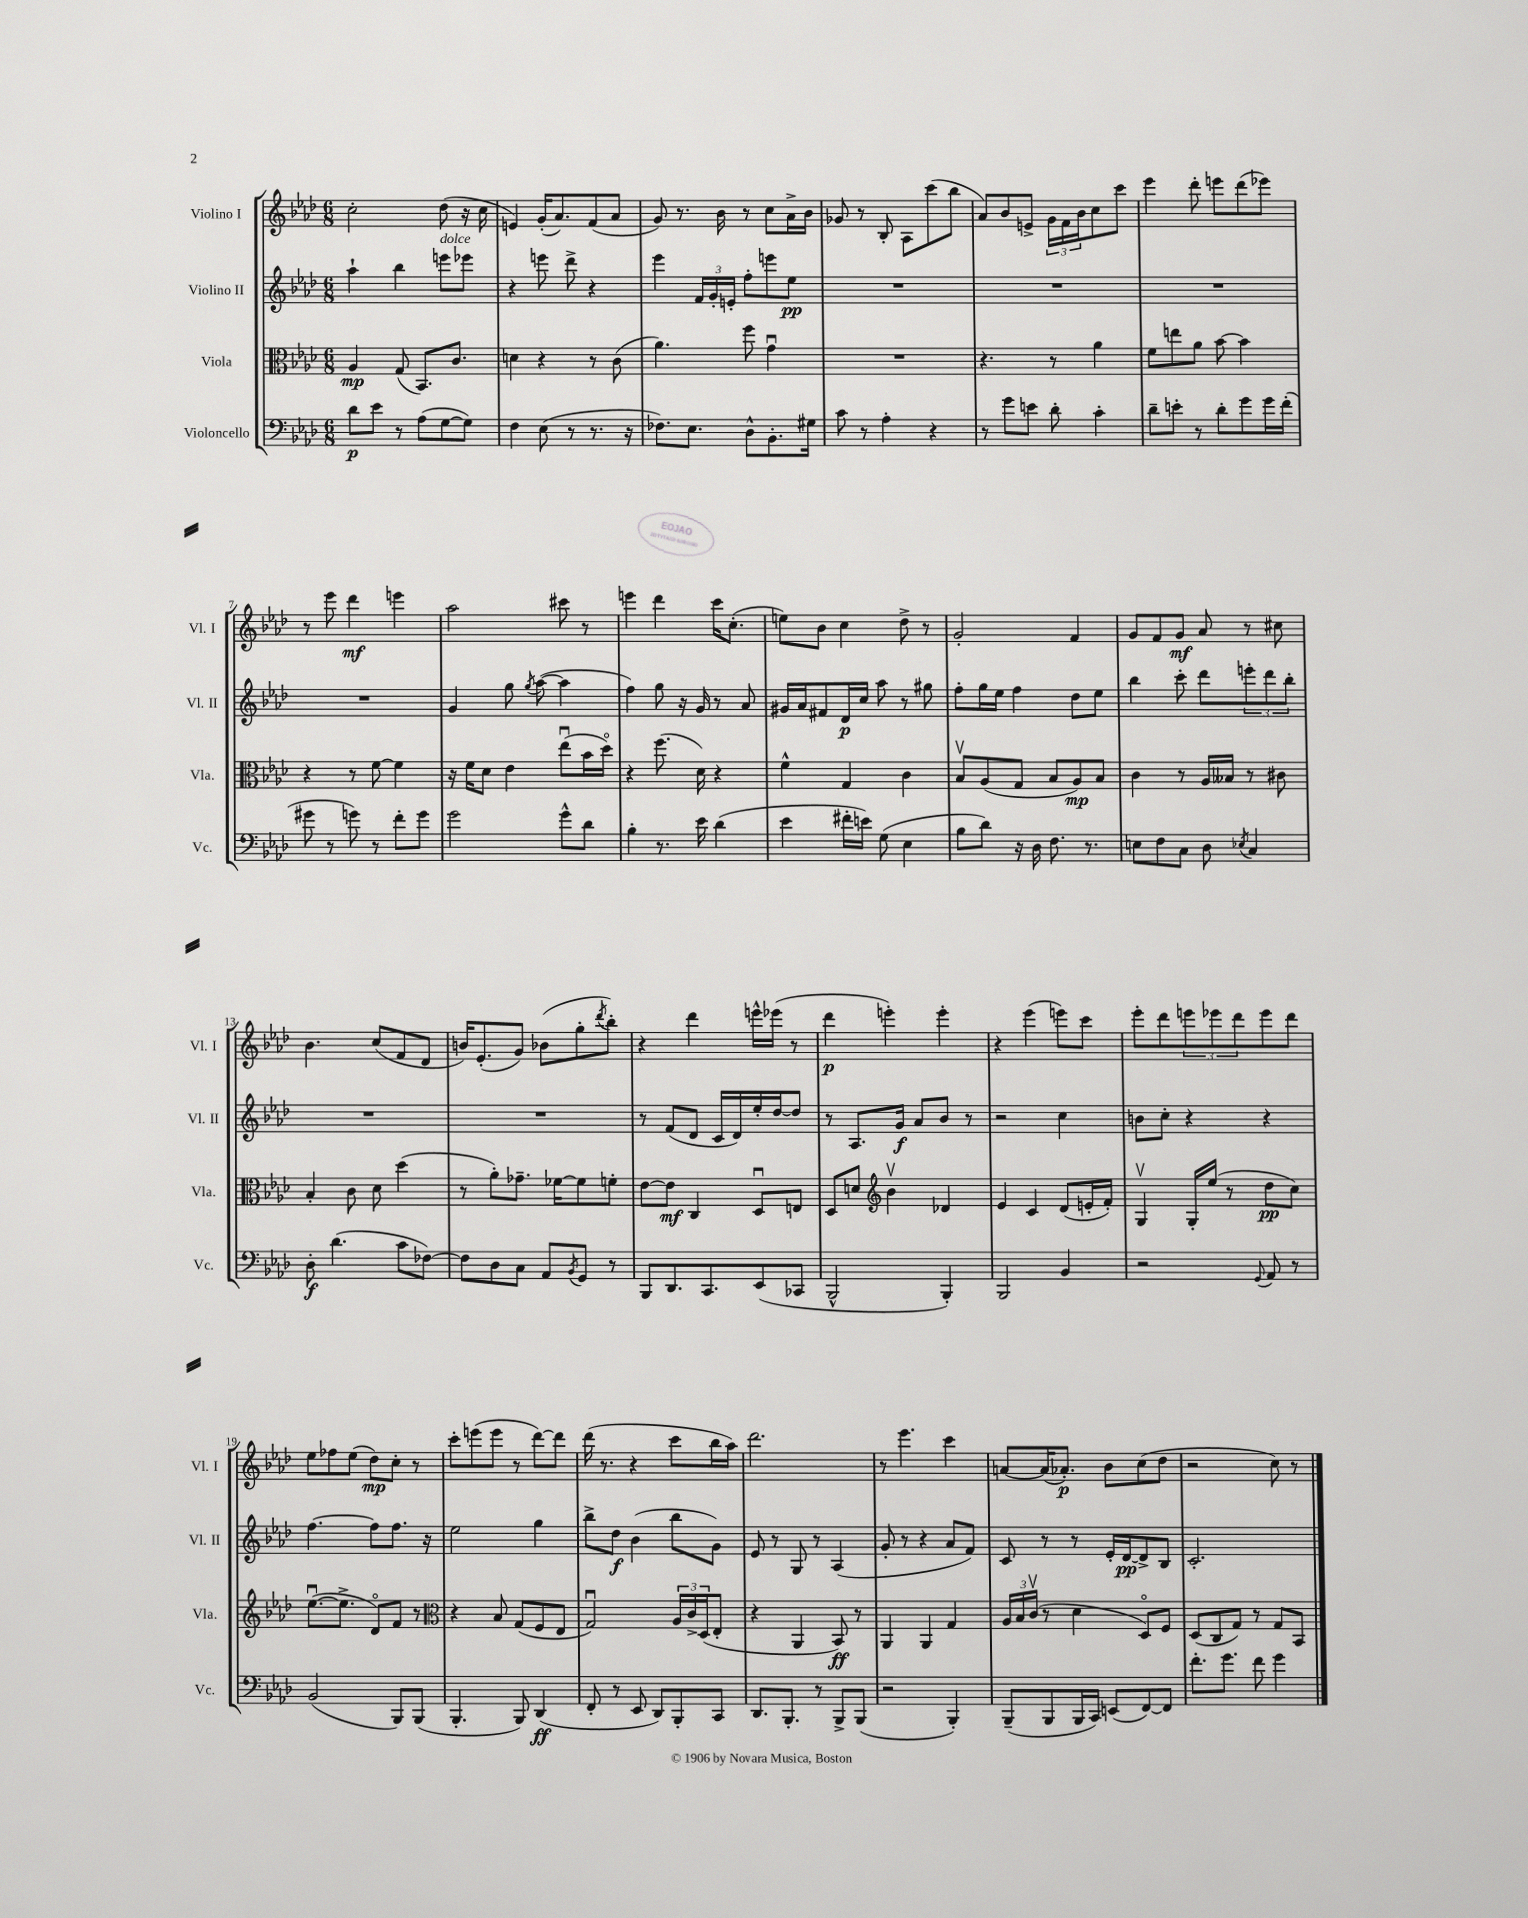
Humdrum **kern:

**kern	**dynam	**kern	**dynam	**kern	**dynam	**kern	**dynam
*part4	*part4	*part3	*part3	*part2	*part2	*part1	*part1
*staff4	*staff4	*staff3	*staff3	*staff2	*staff2	*staff1	*staff1
*I"Violoncello	*	*I"Viola	*	*I"Violino II	*	*I"Violino I	*
*I'Vc.	*	*I'Vla.	*	*I'Vl. II	*	*I'Vl. I	*
*clefF4	*	*clefC3	*	*clefG2	*	*clefG2	*
*k[b-e-a-d-]	*	*k[b-e-a-d-]	*	*k[b-e-a-d-]	*	*k[b-e-a-d-]	*
*M6/8	*	*M6/8	*	*M6/8	*	*M6/8	*
=1	=1	=1	=1	=1	=1	=1	=1
8d-\L	p	4A-/	mp	4aa-`\	.	2cc'\	.
8e-\J	.	.	.	.	.	.	.
8r	.	(8G/	.	4bb-\	.	.	.
(8A-\L	.	8.BB-/L)	.	.	.	.	.
!	!	!	!	!LO:TX:a:i:t=dolce	!	!	!
[8G\	.	.	.	8eeen\L	.	(8dd-\	.
.	.	8.c/J	.	.	.	.	.
8G\J])	.	.	.	8eee-X\J	.	16r	.
.	.	.	.	.	.	16cc\	.
=2	=2	=2	=2	=2	=2	=2	=2
4F\	.	4dn\	.	4r	.	4en/)	.
(8E-\	.	4r	.	8eeen\	.	(16g'/KL	.
.	.	.	.	.	.	8.a-/)	.
8r	.	.	.	8ddd-^\	.	.	.
8.r	.	8r	.	4r	.	(8f/	.
.	.	(8c\	.	.	.	8a-/J	.
16r	.	.	.	.	.	.	.
=3	=3	=3	=3	=3	=3	=3	=3
8.F-X\L)	.	4.a-\)	.	4eee-\	.	8g/)	.
.	.	.	.	.	.	8.r	.
8.E-\J	.	.	.	.	.	.	.
.	.	.	.	24f/LL	.	.	.
.	.	.	.	24g'/	.	.	.
.	.	.	.	.	.	16b-\	.
.	.	.	.	24en'/JJ	.	.	.
8D-^^\L	.	8ff\	.	8ff'\L	.	8r	.
8.BB-'\	.	4gu\	.	8eeen\	.	8cc\L	.
.	.	.	.	8ee-\J	pp	16a-^\L	.
16G#X\Jk	.	.	.	.	.	16b-\JJ	.
=4	=4	=4	=4	=4	=4	=4	=4
8c\	.	2.r	.	2.r	.	8g-X/	.
8r	.	.	.	.	.	8r	.
4A-'\	.	.	.	.	.	8B-'/	.
.	.	.	.	.	.	8A-\L	.
4r	.	.	.	.	.	(8ccc\	.
.	.	.	.	.	.	8bb-\J	.
=5	=5	=5	=5	=5	=5	=5	=5
8r	.	4.r	.	2.r	.	8a-/L)	.
8g\L	.	.	.	.	.	8b-/	.
8en\J	.	.	.	.	.	8en^/J	.
8d-'\	.	8r	.	.	.	24g\LL	.
.	.	.	.	.	.	24f\	.
.	.	.	.	.	.	24b-\J	.
4c'\	.	4a-\	.	.	.	8cc\	.
.	.	.	.	.	.	8ccc\J	.
=6	=6	=6	=6	=6	=6	=6	=6
8d-~\L	.	8f\L	.	2.r	.	4eee-\	.
8en'\J	.	8een\	.	.	.	.	.
8r	.	8a-\J	.	.	.	8ddd-'\	.
8d-'\L	.	[8b-\	.	.	.	8eeen\L	.
8g\	.	4b-\]	.	.	.	(8ddd-\	.
16g\L	.	.	.	.	.	8eee-X\J)	.
(16f'\JJ	.	.	.	.	.	.	.
!!LO:LB:g=z
=7	=7	=7	=7	=7	=7	=7	=7
8g#X\	.	4r	.	2.r	.	8r	.
8r	.	.	.	.	.	8eee-\	.
8gn\)	.	8r	.	.	.	4ddd-\	mf
8r	.	[8f\	.	.	.	.	.
8f'\L	.	4f\]	.	.	.	4eeen\	.
8g\J	.	.	.	.	.	.	.
=8	=8	=8	=8	=8	=8	=8	=8
2g\	.	16r	.	4g/	.	2aa-\	.
.	.	16f\KL	.	.	.	.	.
.	.	8d-\J	.	.	.	.	.
.	.	4e-\	.	8gg\	.	.	.
.	.	.	.	8qgg/	.	.	.
.	.	.	.	([8aa-\	.	.	.
8g^^\L	.	(8ee-u\L	.	4aa-\]	.	8ccc#X\	.
8d-\J	.	16b-\L	.	.	.	8r	.
.	.	16dd-\JJ)	.	.	.	.	.
=9	=9	=9	=9	=9	=9	=9	=9
4B-'\	.	4r	.	4ff\)	.	4eeen\	.
8.r	.	(8.ff\	.	8gg\	.	4ddd-\	.
.	.	.	.	16r	.	.	.
16e-\	.	16d-\)	.	16g/	.	.	.
(4d-\	.	4r	.	8r	.	16ccc\KL	.
.	.	.	.	.	.	(8.cc'\J	.
.	.	.	.	8a-/	.	.	.
=10	=10	=10	=10	=10	=10	=10	=10
4e-\	.	4f^^\	.	16g#X/LL	.	8een\L)	.
.	.	.	.	16a-/J	.	.	.
.	.	.	.	8f#X/	.	8b-\J	.
16f#X'\LL	.	4G/	.	16d-/L	p	4cc\	.
16en\JJ)	.	.	.	16cc/JJ	.	.	.
(8G\	.	.	.	8aa-\	.	.	.
4E-\	.	4c\	.	8r	.	8dd-^\	.
.	.	.	.	8gg#X\	.	8r	.
=11	=11	=11	=11	=11	=11	=11	=11
8B-\L	.	8B-v/L	.	8ff'\L	.	2g'/	.
8d-\J)	.	(8A-/	.	16gg\L	.	.	.
.	.	.	.	16ee-\JJ	.	.	.
16r	.	8G/J	.	4ff\	.	.	.
16D-\	.	.	.	.	.	.	.
8.F\	.	8B-/L	.	.	.	.	.
.	.	8A-/)	mp	8dd-\L	.	4f/	.
8.r	.	.	.	.	.	.	.
.	.	8B-/J	.	8ee-\J	.	.	.
=12	=12	=12	=12	=12	=12	=12	=12
8En\L	.	4c\	.	4bb-\	.	8g/L	.
8F\	.	.	.	.	.	8f/	.
8C\J	.	8r	.	8ccc'\	.	8g/J	mf
8D-\	.	16A-/LL	.	8ddd-\L	.	8a-/	.
.	.	16B--X/JJ	.	.	.	.	.
8qE-X/	.	.	.	.	.	.	.
4C/	.	8r	.	12eeen'\	.	8r	.
.	.	.	.	12ddd-\	.	.	.
.	.	8c#X\	.	.	.	8cc#X\	.
.	.	.	.	12bb-'\J	.	.	.
!!LO:LB:g=z
=13	=13	=13	=13	=13	=13	=13	=13
8D-'\	f	4B-'/	.	2.r	.	4.b-\	.
(4.d-\	.	.	.	.	.	.	.
.	.	8c\	.	.	.	.	.
.	.	8d-\	.	.	.	(8cc/L	.
8c\L	.	(4dd-\	.	.	.	8f/	.
[8F-X\J)	.	.	.	.	.	8d-/J	.
=14	=14	=14	=14	=14	=14	=14	=14
8F-\L]	.	8r	.	2.r	.	16bn/KL)	.
.	.	.	.	.	.	(8.e-'/	.
8D-\	.	8a-'\L)	.	.	.	.	.
8C\J	.	8.g-X~\J	.	.	.	8g/J)	.
8AA-/L	.	.	.	.	.	(8b-X\L	.
.	.	[16f-X\KL	.	.	.	.	.
8qBB-/	.	.	.	.	.	.	.
8GG/J	.	8f-\]	.	.	.	8gg'\	.
.	.	.	.	.	.	8qddd-/	.
8r	.	8fn'\J	.	.	.	8bb-'\J)	.
=15	=15	=15	=15	=15	=15	=15	=15
8BBB-/L	.	[8e-\L	.	8r	.	4r	.
8.DD-/	.	8e-\J]	mf	(8f/L	.	.	.
.	.	4C/	.	8d-/J	.	4ddd-\	.
8.CC/	.	.	.	.	.	.	.
.	.	.	.	16c/LL	.	.	.
.	.	.	.	16d-/)	.	.	.
(8EE-/	.	8D-u/L	.	16ee-'/	.	16eeen^^\LL	.
.	.	.	.	[16dd-/J	.	(16eee-X\JJ	.
8CC-X/J	.	8En/J	.	8dd-/J]	.	8r	.
=16	=16	=16	=16	=16	=16	=16	=16
2BBB-^^/	.	8D-/L	.	8r	.	4ddd-\	p
.	.	8dn/J	.	8.A-/L	.	.	.
*	*	*clefG2	*	*	*	*	*
.	.	4b-v\	.	.	.	4eeen'\)	.
.	.	.	.	16g/Jk	f	.	.
.	.	.	.	8a-/L	.	.	.
4BBB-'/)	.	4d-X/	.	8b-/J	.	4eee'\	.
.	.	.	.	8r	.	.	.
=17	=17	=17	=17	=17	=17	=17	=17
2BBB-/	.	4e-/	.	2r	.	4r	.
.	.	4c/	.	.	.	(4eee-\	.
4BB-/	.	(8d-/L	.	4cc\	.	8eeen\L)	.
.	.	16en'/L	.	.	.	8ccc\J	.
.	.	16f'/JJ)	.	.	.	.	.
=18	=18	=18	=18	=18	=18	=18	=18
2r	.	4Gv/	.	8bn\L	.	8eee-'\L	.
.	.	.	.	8cc'\J	.	8ddd-\	.
.	.	16G'/LL	.	4r	.	12eeen\	.
.	.	(16ee-/JJ	.	.	.	.	.
.	.	.	.	.	.	12eee-X\	.
.	.	8r	.	.	.	.	.
.	.	.	.	.	.	12ddd-\	.
8qqGG/	.	.	.	.	.	.	.
8AA-/	.	8dd-\L	pp	4r	.	8eee-\	.
8r	.	8cc\J)	.	.	.	8ddd-\J	.
!!LO:LB:g=z
=19	=19	=19	=19	=19	=19	=19	=19
(2BB-/	.	([8.ee-u\L	.	[4.ff\	.	8ee-\L	.
.	.	.	.	.	.	8ff-X\	.
.	.	8.ee-^\J]	.	.	.	.	.
.	.	.	.	.	.	(8ee-\J	.
.	.	8d-/L)	.	8ff\L]	.	8dd-\L)	mp
8BBB-/L)	.	8f/J	.	8.ff\J	.	8cc'\J	.
(8BBB-/J	.	8r	.	.	.	8r	.
.	.	.	.	16r	.	.	.
=20	=20	=20	=20	=20	=20	=20	=20
*	*	*clefC3	*	*	*	*	*
4.BBB-'/	.	4r	.	2ee-\	.	8ccc'\L	.
.	.	.	.	.	.	(8eeen\	.
.	.	8B-/	.	.	.	8eee\J	.
8BBB-/)	.	(8G/L	.	.	.	8r	.
(4DD-/	ff	8F/	.	4gg\	.	[8ddd-\L)	.
.	.	8E-/J	.	.	.	8ddd-\J]	.
=21	=21	=21	=21	=21	=21	=21	=21
8FF'/	.	2Gu/)	.	8bb-^\L	.	(16ddd-\	.
.	.	.	.	.	.	8.r	.
8r	.	.	.	8dd-\J	f	.	.
8EE-/	.	.	.	(4b-\	.	4r	.
8DD-/L)	.	.	.	.	.	.	.
8BBB-'/	.	24A-/LL	.	8bb-\L	.	8ccc\L	.
.	.	24c^/	.	.	.	.	.
.	.	(24D-/J	.	.	.	.	.
8CC/J	.	8E-'/J	.	8g\J)	.	16bb-\L	.
.	.	.	.	.	.	16aa-\JJ)	.
=22	=22	=22	=22	=22	=22	=22	=22
8.DD-/L	.	4r	.	8e-/	.	2.ddd-\	.
.	.	.	.	8r	.	.	.
8.BBB-'/J	.	.	.	.	.	.	.
.	.	4AA-/	.	8G/	.	.	.
8r	.	.	.	8r	.	.	.
8BBB-^/L	.	8BB-/)	ff	(4A-/	.	.	.
(8BBB-/J	.	8r	.	.	.	.	.
=23	=23	=23	=23	=23	=23	=23	=23
2r	.	4AA-/	.	8g'/	.	8r	.
.	.	.	.	8r	.	4.eee-\	.
.	.	4AA-/	.	4r	.	.	.
4BBB-'/)	.	4G/	.	8a-/L	.	4ccc\	.
.	.	.	.	8f/J)	.	.	.
=24	=24	=24	=24	=24	=24	=24	=24
(8BBB-~/L	.	24A-/LL	.	8c/	.	[8an/L	.
.	.	24B-/	.	.	.	.	.
.	.	(24cv/JJ	.	.	.	.	.
8BBB-/	.	8r	.	8r	.	(16a/K]	.
.	.	.	.	.	.	8.a-X'/J)	p
16BBB-/L	.	4d-\	.	8r	.	.	.
16CC/JJ)	.	.	.	.	.	.	.
(8EEn/L	.	.	.	16e-'/LL	.	8b-\L	.
.	.	.	.	[16d-/J	pp	.	.
[8FF/)	.	8D-/L)	.	8d-^/]	.	(8cc\	.
8FF/J]	.	8F/J	.	8B-/J	.	8dd-\J	.
=25	=25	=25	=25	=25	=25	=25	=25
8.f'\L	.	(8D-/L	.	2.c'/	.	2r	.
.	.	8C/	.	.	.	.	.
8.g\J	.	.	.	.	.	.	.
.	.	8G/J)	.	.	.	.	.
8f\	.	8r	.	.	.	.	.
4g\	.	8G/L	.	.	.	8cc\)	.
.	.	8BB-/J	.	.	.	8r	.
==	==	==	==	==	==	==	==
*-	*-	*-	*-	*-	*-	*-	*-
